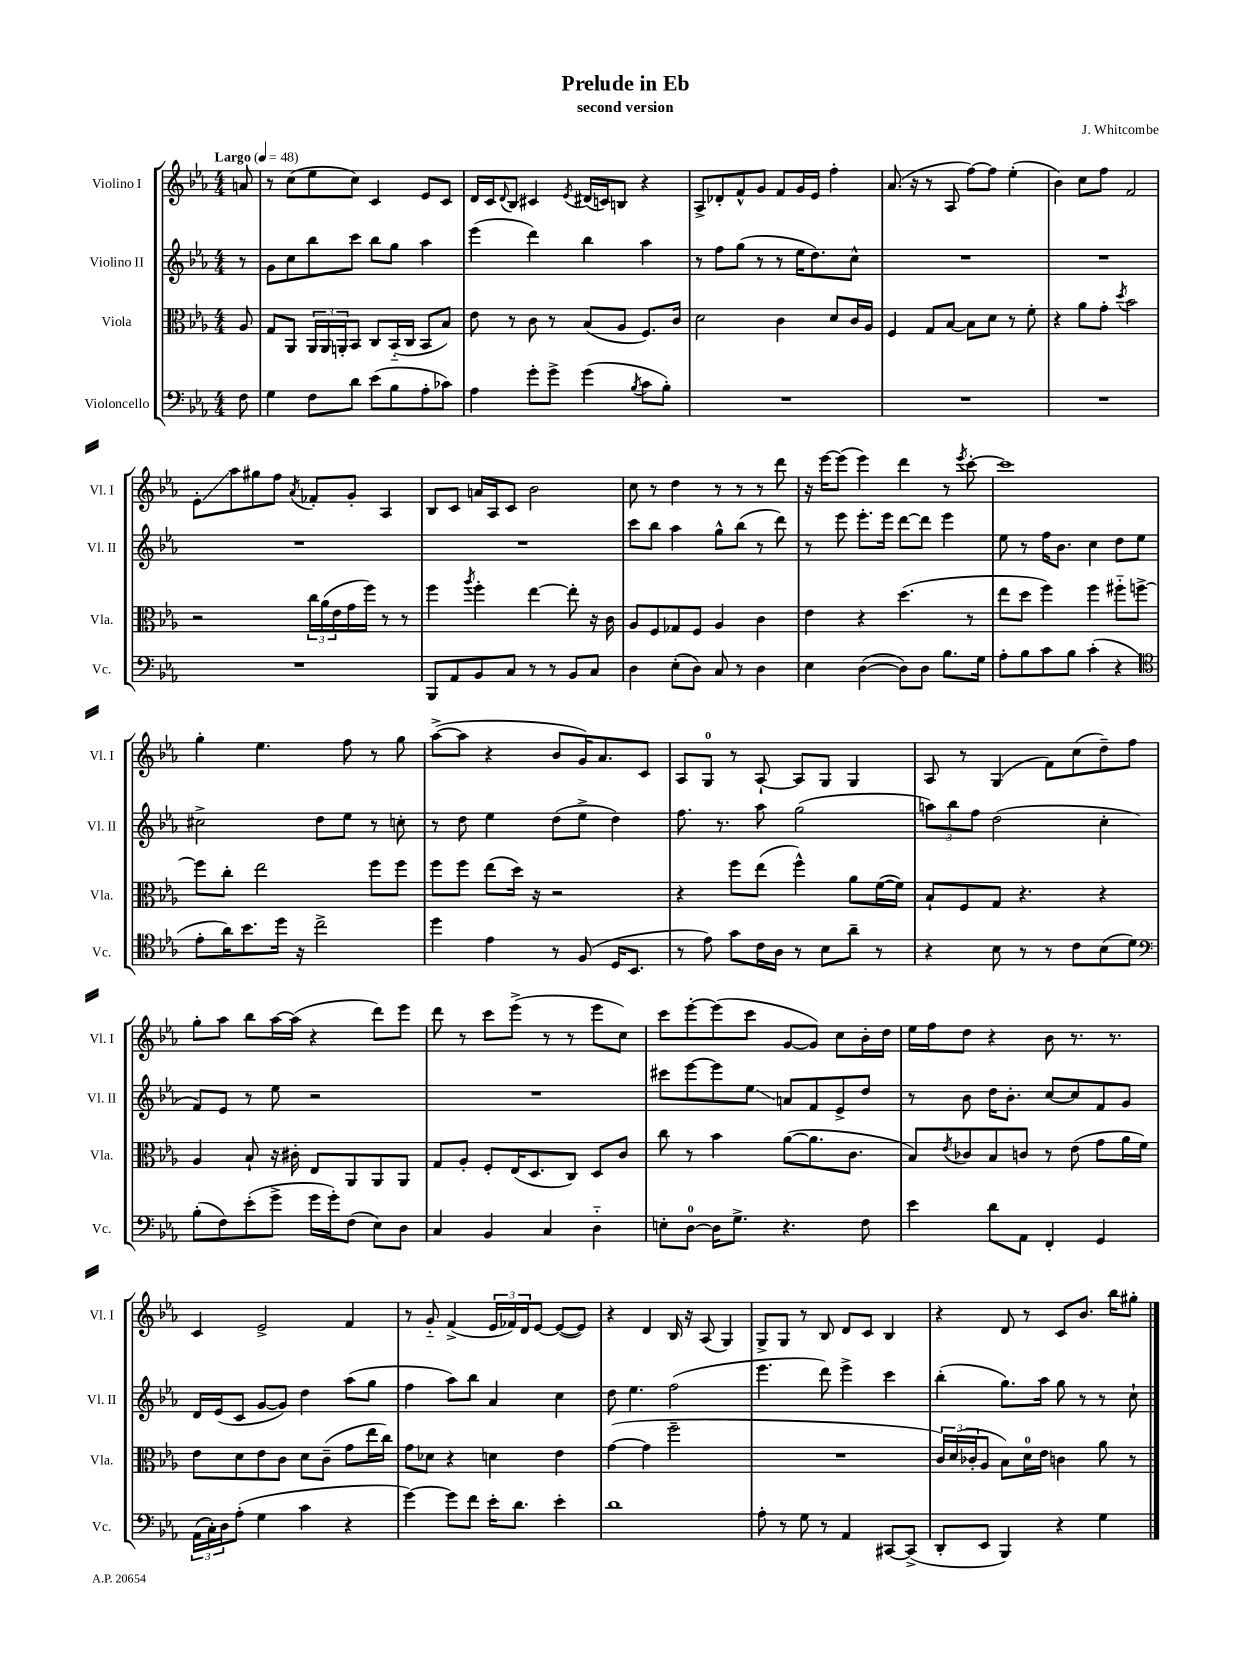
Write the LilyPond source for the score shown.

\header { title = "Prelude in Eb" composer = "J. Whitcombe" subtitle = "second version" }
<<
\new StaffGroup <<
\new Staff = "s0" \with { instrumentName = "Violino I" shortInstrumentName = "Vl. I" } {
    \clef treble \key ees \major \numericTimeSignature \time 4/4 \partial 8 \tempo "Largo" 4 = 48
    a'8 |
    r8 c''8( ees''8 c''8) c'4 ees'8 c'8 |
    d'16 c'16 \appoggiatura { d'8 } bes8 cis'4 \acciaccatura { ees'8 } dis'16( c'16) b8 r4 |
    aes8-> des'8-. f'8-^ g'8 f'8 g'16 ees'16 f''4-. |
    aes'8.( r16 r8 aes8 f''8~) f''8 ees''4-.( |
    bes'4) c''8 f''8 f'2 |
    ees'8-.\glissando aes''8 gis''8 f''8 \acciaccatura { aes'8 } fes'8-. g'8-. aes4 |
    bes8 c'8 a'16 aes16 c'8 bes'2 |
    c''8 r8 d''4 r8 r8 r8 d'''8 |
    r16 ees'''16~ ees'''8( ees'''4) d'''4 r8 \acciaccatura { ees'''8 } c'''8~-. |
    c'''1 |
    g''4-. ees''4. f''8 r8 g''8 |
    aes''8~->( aes''8 r4 bes'8 g'16) aes'8. c'8 |
    aes8 g8-0 r8 aes8~-! aes8 g8 g4 |
    aes8 r8 g4( f'8) c''8( d''8--) f''8 |
    g''8-. aes''8 bes''8 aes''16~ aes''16( r4 d'''8) ees'''8 |
    d'''8 r8 c'''8 ees'''8->( r8 r8 ees'''8 c''8) |
    c'''8 ees'''8~-. ees'''8( c'''8 g'8~ g'8) c''8 bes'16-. d''16 |
    ees''16 f''16 d''8 r4 bes'8 r8. r8. |
    c'4 ees'2-> f'4 |
    r8 g'8-_ f'4->( \tuplet 3/2 { ees'16 fes'16) d'16 } ees'8~ ees'8~( ees'8) |
    r4 d'4 bes16 r16 aes8( g4) |
    g8-> g8 r8 bes8 d'8 c'8 bes4 |
    r4 d'8 r8 c'8 bes'8. bes''16 gis''8-. \bar "|." |
}
\new Staff = "s1" \with { instrumentName = "Violino II" shortInstrumentName = "Vl. II" } {
    \clef treble \key ees \major \numericTimeSignature \time 4/4 \partial 8
    r8 |
    g'8 c''8 bes''8 c'''8 bes''8 g''8 aes''4 |
    ees'''4( d'''4) bes''4 aes''4 |
    r8 f''8 g''8( r8 r8 ees''16 d''8.) c''8-^ |
    R1 |
    R1 |
    R1 |
    R1 |
    c'''8 bes''8 aes''4 g''8-^ bes''8( r8 d'''8) |
    r8 ees'''8 ees'''8.-. ees'''16 d'''8~ d'''8 ees'''4 |
    ees''8 r8 f''16 bes'8. c''4 d''8 ees''8 |
    cis''2-> d''8 ees''8 r8 c''8-. |
    r8 d''8 ees''4 d''8( ees''8-> d''4) |
    f''8. r8. aes''8 g''2( |
    \tuplet 3/2 { a''8) bes''8 f''8 } d''2( c''4-. |
    f'8) ees'8 r8 ees''8 r2 |
    R1 |
    cis'''8 ees'''8~ ees'''8 ees''8\glissando a'8 f'8 ees'8-> d''8 |
    r8 bes'8 d''16 bes'8.-. c''8~ c''8 f'8 g'8 |
    d'16 ees'16( c'8 g'8~ g'8) d''4 aes''8( g''8 |
    f''4 aes''8) bes''8 aes'4 c''4 |
    d''8 ees''4. f''2( |
    ees'''4. d'''8) ees'''4-> c'''4 |
    bes''4-.( g''8.) aes''16 g''8 r8 r8 c''8-! \bar "|." |
}
\new Staff = "s2" \with { instrumentName = "Viola" shortInstrumentName = "Vla." } {
    \clef alto \key ees \major \numericTimeSignature \time 4/4 \partial 8
    aes8 |
    g8 aes,8 \tuplet 3/2 { aes,16 aes,16 a,16-. } bes,8 c8 bes,16-_( c16 bes,8 bes8) |
    ees'8 r8 c'8 r8 bes8( aes8 f8.) c'16 |
    d'2 c'4 d'8 c'16 aes16 |
    f4 g8 bes8~ bes8 d'8 r8 f'8-. |
    r4 aes'8 g'8-. \acciaccatura { d''8 } bes'2 |
    r2 \tuplet 3/2 { c''16 aes'16( ees'16 } g'16 f''16) r8 r8 |
    f''4 \acciaccatura { aes''8 } f''4-. ees''4~ ees''8-. r16 c'16 |
    aes8 f8 ges8 f8 aes4 c'4 |
    ees'4 r4 d''4.( r8 |
    ees''8 d''8 f''4) f''4 fis''8-_ f''8~-> |
    f''8 c''8-. ees''2 f''8 f''8 |
    f''8 f''8 ees''8( d''16) r16 r2 |
    r4 f''8 ees''8( f''4-^) aes'8 f'16~( f'16) |
    bes8-! f8 g8 r4. r4 |
    aes4 bes8-! r16 cis'16-. ees8 aes,8 aes,8 aes,8 |
    g8 aes8-. f8-. ees16( d8. c8) d8 c'8 |
    c''8 r8 bes'4 aes'8~( aes'8. c'8. |
    bes8) \acciaccatura { ees'8 } ces'8 bes8 c'8 r8 ees'8( g'8 aes'16 f'16) |
    ees'8 d'8 ees'8 c'8 d'8 c'8--( g'8 ees''16 c''16) |
    g'8 des'8 r4 d'4 ees'4 |
    g'4~( g'4 f''2-- |
    R1 |
    \tuplet 3/2 { c'16) d'16( ces'16-. } aes8 bes8) d'16-0 ees'16 c'4 aes'8 r8 \bar "|." |
}
\new Staff = "s3" \with { instrumentName = "Violoncello" shortInstrumentName = "Vc." } {
    \clef bass \key ees \major \numericTimeSignature \time 4/4 \partial 8
    f8 |
    g4 f8 d'8 ees'8( bes8 aes8-. ces'8) |
    aes4 g'8-. g'8-> g'4( \acciaccatura { bes8 } c'8 bes8-.) |
    R1 |
    R1 |
    R1 |
    R1 |
    bes,,8 aes,8 bes,8 c8 r8 r8 bes,8 c8 |
    d4 ees8-.( d8) c8 r8 d4 |
    ees4 d4~( d8) d8 bes8. g16 |
    aes8-. bes8 c'8 bes8 c'4-.( r4 |
    \clef tenor ees'8-. aes'16) bes'8. d''16 r16 c''2-> |
    d''4 ees'4 r8 f8( d16 bes,8. |
    r8 ees'8) g'8 c'16 aes16 r8 bes8 aes'8-- r8 |
    r4 bes8 r8 r8 c'8 bes8( d'8) |
    \clef bass bes8-.( f8) ees'8-.( g'8-> g'16 g'16-.) f8( ees8) d8 |
    c4 bes,4 c4 d4-_ |
    e8-. d8-0~ d16 g8.-> r4. f8 |
    ees'4 d'8 aes,8 f,4-. g,4 |
    \tuplet 3/2 { aes,16( c16-.) d16 } aes8-.( g4 c'4 r4 |
    g'4~) g'8 f'8 ees'16-. d'8. ees'4-. |
    d'1 |
    aes8-. r8 g8 r8 aes,4 cis,8~ cis,8->( |
    d,8-. ees,8 bes,,4) r4 g4 \bar "|." |
}
>>
>>
\layout { \context { \Score \remove "Bar_number_engraver" } }
